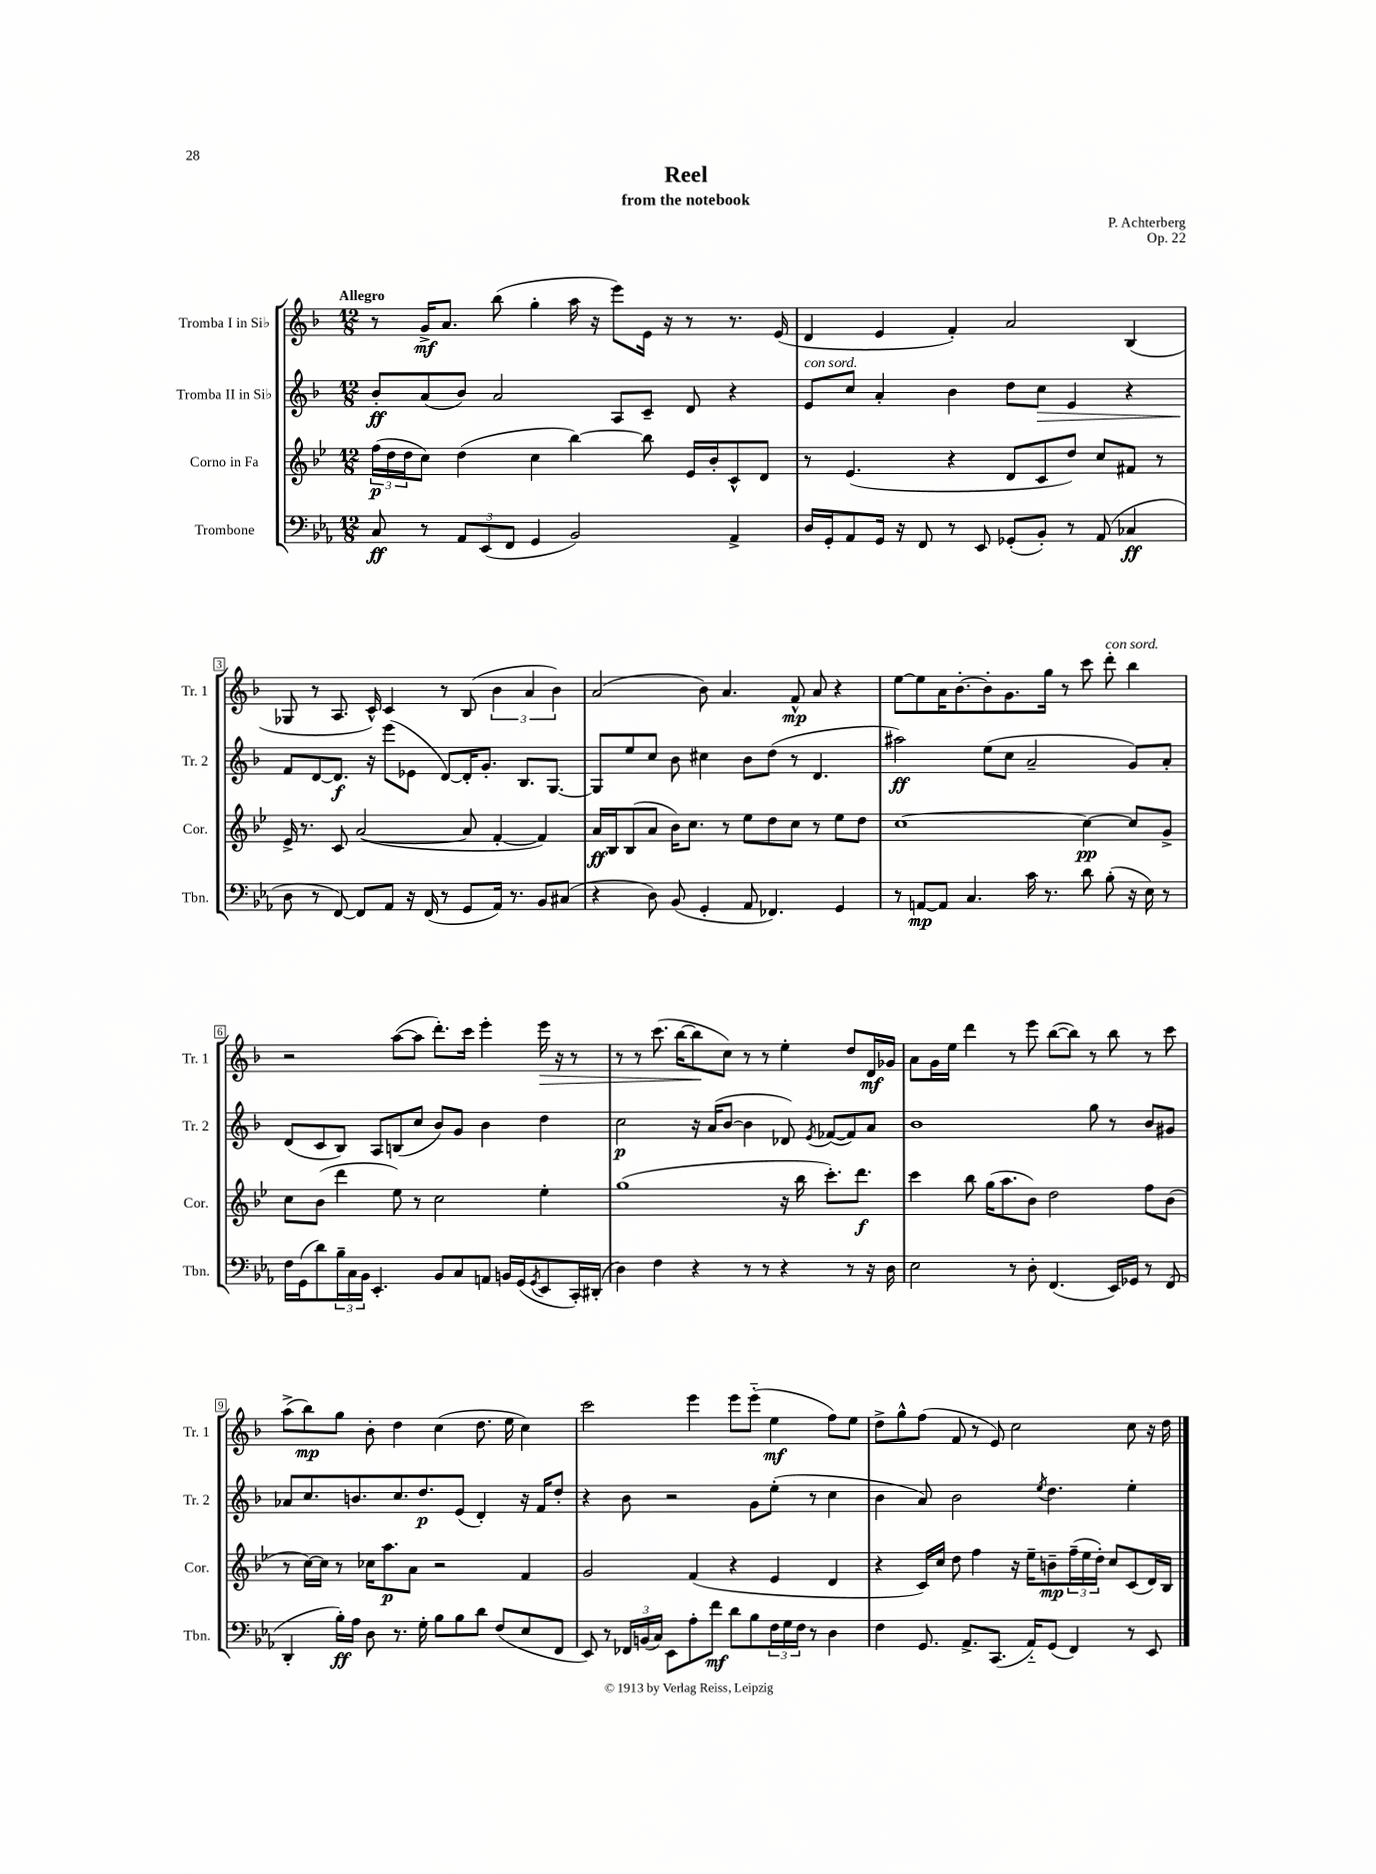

**kern	**dynam	**kern	**dynam	**kern	**dynam	**kern	**dynam
*part4	*part4	*part3	*part3	*part2	*part2	*part1	*part1
*staff4	*staff4	*staff3	*staff3	*staff2	*staff2	*staff1	*staff1
*I"Trombone	*	*I"Corno in Fa	*	*I"Tromba II in Si♭	*	*I"Tromba I in Si♭	*
*I'Tbn.	*	*I'Cor.	*	*I'Tr. 2	*	*I'Tr. 1	*
*clefF4	*	*clefG2	*	*clefG2	*	*clefG2	*
*k[b-e-a-]	*	*k[b-e-]	*	*k[b-]	*	*k[b-]	*
*M12/8	*	*M12/8	*	*M12/8	*	*M12/8	*
=1	=1	=1	=1	=1	=1	=1	=1
!	!	!	!	!	!	!LO:TX:a:B:t=Allegro	!
8C/	ff	(24ff\LL	p	8b-'/L	ff	8r	.
.	.	24dd\	.	.	.	.	.
.	.	24dd\J	.	.	.	.	.
8r	.	8cc\J)	.	(8a/	.	16g^/KL	mf
.	.	.	.	.	.	8.a/J	.
12AA-/L	.	(4dd\	.	8b-/J)	.	.	.
(12EE-/	.	.	.	.	.	.	.
.	.	.	.	2a/	.	(8bb-\	.
12FF/J	.	.	.	.	.	.	.
4GG/	.	4cc\	.	.	.	4gg'\	.
2BB-/)	.	[4bb-\)	.	.	.	16aa\	.
.	.	.	.	.	.	16r	.
.	.	.	.	8A/L	.	8eee\L)	.
.	.	8bb-\]	.	8c~/J	.	16e\Jk	.
.	.	.	.	.	.	16r	.
.	.	16e-/LL	.	8d/	.	8r	.
.	.	16b-'/J	.	.	.	.	.
4AA-^/	.	8c^^/	.	4r	.	8.r	.
.	.	8d/J	.	.	.	.	.
.	.	.	.	.	.	(16e/	.
=2	=2	=2	=2	=2	=2	=2	=2
!	!	!	!	!LO:TX:a:i:t=con sord.	!	!	!
16D/LL	.	8r	.	8e/L	.	4d/	.
16GG'/J	.	.	.	.	.	.	.
8AA-/	.	(4.e-/	.	8cc/J	.	.	.
16GG/Jk	.	.	.	4a'/	.	4e/	.
16r	.	.	.	.	.	.	.
8FF/	.	.	.	.	.	.	.
8r	.	4r	.	4b-\	.	4f'/)	.
8EE-/	.	.	.	.	.	.	.
(8GG-X'/L	.	8d/L	.	8dd\L	.	2a/	.
!	!	!	!	!	!LO:HP:b	!	!
8BB-'/J)	.	8c/	.	8cc\J	>	.	.
8r	.	8dd/J)	.	4e/	.	.	.
(8AA-/	.	8cc/L	.	.	.	.	.
4C-X/	ff	8f#X/J	.	4r	.	(4B-/	.
.	.	8r	.	.	.	.	.
!!LO:LB:g=z
=3	=3	=3	=3	=3	=3	=3	=3
8D\	.	16e-^/	.	8f/L	.	8G-X/	.
.	.	8.r	.	.	.	.	.
8r	.	.	.	[8d/	]	8r	.
[8FF/)	.	8c/	.	8.d/J]	f	8.A/	.
8FF/L]	.	([2a/	.	.	.	.	.
.	.	.	.	16r	.	16c^^/)	.
8AA-/J	.	.	.	(8eee\L	.	4c/	.
16r	.	.	.	8e-X\J	.	.	.
(16FF/	.	.	.	.	.	.	.
8r	.	.	.	[8d/L)	.	8r	.
8GG/L	.	8a/]	.	16d'/K]	.	(8B-/	.
.	.	.	.	8.g'/J	.	.	.
16AA-/Jk)	.	[4f'/	.	.	.	6b-\	.
8.r	.	.	.	.	.	.	.
.	.	.	.	8.B-/L	.	.	.
.	.	.	.	.	.	6a/	.
8BB-/L	.	4f/])	.	.	.	.	.
.	.	.	.	[8.G/J	.	.	.
.	.	.	.	.	.	6b-\)	.
(8C#X/J	.	.	.	.	.	.	.
=4	=4	=4	=4	=4	=4	=4	=4
4r	.	16a/LL	ff	8G/L]	.	(2a/	.
.	.	16B-/J	.	.	.	.	.
.	.	(8B-/	.	8ee/	.	.	.
8D\)	.	8a/J	.	8cc/J	.	.	.
(8BB-/	.	16b-\KL)	.	8b-\	.	.	.
.	.	8.cc\J	.	.	.	.	.
4GG'/	.	.	.	4cc#X\	.	8b-\)	.
.	.	8r	.	.	.	4.a/	.
8AA-/	.	8ee-\L	.	8b-\L	.	.	.
4.FF-X/)	.	8dd\	.	(8dd\J	.	.	.
.	.	8cc\J	.	8r	.	8f^^/	mp
.	.	8r	.	4.d/	.	8a/	.
4GG/	.	8ee-\L	.	.	.	4r	.
.	.	8dd\J	.	.	.	.	.
=5	=5	=5	=5	=5	=5	=5	=5
8r	.	[1cc	.	2aa#X\)	ff	[8ee\L	.
[8AAn/L	mp	.	.	.	.	8ee\]	.
8AA/J]	.	.	.	.	.	16a\K	.
.	.	.	.	.	.	[8.b-'\	.
4.C/	.	.	.	.	.	.	.
.	.	.	.	(8ee\L	.	8b-'\]	.
.	.	.	.	8cc\J	.	8.g\	.
16c\	.	.	.	2a~/	.	.	.
8.r	.	.	.	.	.	16gg\Jk	.
.	.	.	.	.	.	8r	.
8d\	.	4cc\_	pp	.	.	8ccc\	.
!	!	!	!	!	!	!LO:TX:a:i:t=con sord.	!
(8B-'\	.	.	.	.	.	8ddd'\	.
16r	.	8cc/L]	.	8g/L)	.	4bb-\	.
16E-\)	.	.	.	.	.	.	.
8r	.	8g^/J	.	8a'/J	.	.	.
!!LO:LB:g=z
=6	=6	=6	=6	=6	=6	=6	=6
16F\LL	.	8cc\L	.	(8d/L	.	2r	.
(16GG\J	.	.	.	.	.	.	.
8d\)	.	(8b-\J	.	8c/	.	.	.
24B-~\L	.	4ddd\	.	8B-/J)	.	.	.
24C\	.	.	.	.	.	.	.
24BB-\JJ	.	.	.	.	.	.	.
4.EE-'/	.	.	.	8A/L	.	.	.
.	.	8ee-\)	.	(8Bn/	.	([8aa\L	.
.	.	8r	.	8cc/J	.	8aa\J]	.
8BB-/L	.	2cc\	.	8b-/L)	.	8.ddd'\L)	.
8C/	.	.	.	8g/J	.	.	.
.	.	.	.	.	.	16ccc\Jk	.
8AAn/J	.	.	.	4b-\	.	4eee'\	.
16BBn/LL	.	.	.	.	.	.	.
(16GG/J	.	.	.	.	.	.	.
8qGG/	.	.	.	.	.	.	.
!	!	!	!	!	!	!	!LO:HP:b
8EE-/	.	4ee-'\	.	4dd\	.	16eee\	>
.	.	.	.	.	.	16r	.
16CC'/L)	.	.	.	.	.	8r	.
(16DD#X'/JJ	.	.	.	.	.	.	.
=7	=7	=7	=7	=7	=7	=7	=7
4D\)	.	(1gg	.	2cc\	p	8r	.
.	.	.	.	.	.	8r	.
4F\	.	.	.	.	.	(8.ccc\	.
.	.	.	.	.	.	[16bb-\KL	.
4r	.	.	.	16r	.	8bb-\]	.
.	.	.	.	(16a/KL	.	.	.
.	.	.	.	[8b-/J	.	8cc\J)	]
8r	.	.	.	4b-\]	.	8r	.
8r	.	.	.	.	.	8r	.
4r	.	16r	.	8d-X/)	.	4ee'\	.
.	.	16bb-\	.	.	.	.	.
.	.	.	.	8qe/	.	.	.
.	.	8.ccc'\L)	.	([8f-X/L	.	.	.
8r	.	.	.	8f-/])	.	8dd/L	.
.	.	8.ddd\J	f	.	.	.	.
16r	.	.	.	8a/J	.	16d/L	mf
16D\	.	.	.	.	.	16g-X/JJ	.
=8	=8	=8	=8	=8	=8	=8	=8
2E-\	.	4ccc\	.	1b-	.	8a\L	.
.	.	.	.	.	.	16g\L	.
.	.	.	.	.	.	16ee\JJ	.
.	.	8bb-\	.	.	.	4ddd\	.
.	.	(16gg\KL	.	.	.	.	.
.	.	8.aa\	.	.	.	.	.
8r	.	.	.	.	.	8r	.
8D'\	.	8b-\J)	.	.	.	8eee\	.
(4.FF/	.	2dd\	.	.	.	([8bb-\L	.
.	.	.	.	.	.	8bb-\J])	.
.	.	.	.	8gg\	.	8r	.
16EE-/LL)	.	.	.	8r	.	8bb-\	.
16GG-X/JJ	.	.	.	.	.	.	.
8r	.	8ff\L	.	8b-/L	.	8r	.
(8FF/	.	(8b-\J	.	8g#X/J	.	8ccc\	.
!!LO:LB:g=z
=9	=9	=9	=9	=9	=9	=9	=9
4DD'/	.	8r	.	8a-X/L	.	(8aa^\L	.
.	.	[16cc\LL)	.	8.cc/	.	8bb-\)	mp
.	.	16cc\JJ]	.	.	.	.	.
16B-'\LL)	ff	8r	.	.	.	8gg\J	.
16A-\JJ	.	.	.	8.bn/	.	.	.
8D\	.	16cc-X\KL	.	.	.	8b-'\	.
.	.	8.aa\	p	.	.	.	.
8.r	.	.	.	8.cc/	.	4dd\	.
.	.	8a\J	.	.	.	.	.
16G'\	.	.	.	8.dd/	p	.	.
8B-\L	.	2r	.	.	.	(4cc\	.
8B-\	.	.	.	(8e/J	.	.	.
8d\J	.	.	.	4d'/)	.	8.dd\	.
(8F/L	.	.	.	.	.	.	.
.	.	.	.	.	.	16ee\	.
8E-/	.	4f/	.	16r	.	4cc\)	.
.	.	.	.	16f/KL	.	.	.
8FF/J	.	.	.	8dd'/J	.	.	.
=10	=10	=10	=10	=10	=10	=10	=10
8EE-/)	.	2g/	.	4r	.	2ccc\	.
8r	.	.	.	.	.	.	.
24FF-X/LL	.	.	.	8b-\	.	.	.
(24BBn/	.	.	.	.	.	.	.
24C/JJ)	.	.	.	.	.	.	.
8EE-\L	.	.	.	2r	.	.	.
8A-'\	.	(4f/	.	.	.	4eee\	.
8f\J	mf	.	.	.	.	.	.
8d\L	.	4r	.	.	.	8eee\L	.
8B-\	.	.	.	8g\L	.	(8eee\J	.
24F\L	.	4e-/	.	(8ee'\J	.	4ee\	mf
24G\	.	.	.	.	.	.	.
24F\JJ	.	.	.	.	.	.	.
8r	.	.	.	8r	.	.	.
4D\	.	4d/	.	4cc\	.	8ff\L)	.
.	.	.	.	.	.	8ee\J	.
=11	=11	=11	=11	=11	=11	=11	=11
4F\	.	4r	.	4b-\	.	8dd^\L	.
.	.	.	.	.	.	8gg^^\	.
8.GG/	.	16c/LL)	.	8a/)	.	(8ff\J	.
.	.	16cc/JJ	.	.	.	.	.
.	.	8dd\	.	2b-\	.	8f/	.
8.AA-^/L	.	.	.	.	.	.	.
.	.	4ff\	.	.	.	8r	.
(8.CC/J	.	.	.	.	.	8e/)	.
.	.	16r	.	.	.	2cc\	.
16AA-/KL)	.	16ee-~\KL	.	.	.	.	.
.	.	.	.	8qee/	.	.	.
(8GG/J	.	8bn~\	mp	4.dd\	.	.	.
4FF/)	.	(24ff~\L	.	.	.	.	.
.	.	24ee-\	.	.	.	.	.
.	.	24dd'\JJ)	.	.	.	.	.
.	.	8cc/L	.	.	.	.	.
8r	.	(8c/	.	4ee'\	.	8cc\	.
8EE-/	.	16d/L)	.	.	.	16r	.
.	.	16B-/JJ	.	.	.	16dd\	.
==	==	==	==	==	==	==	==
*-	*-	*-	*-	*-	*-	*-	*-
